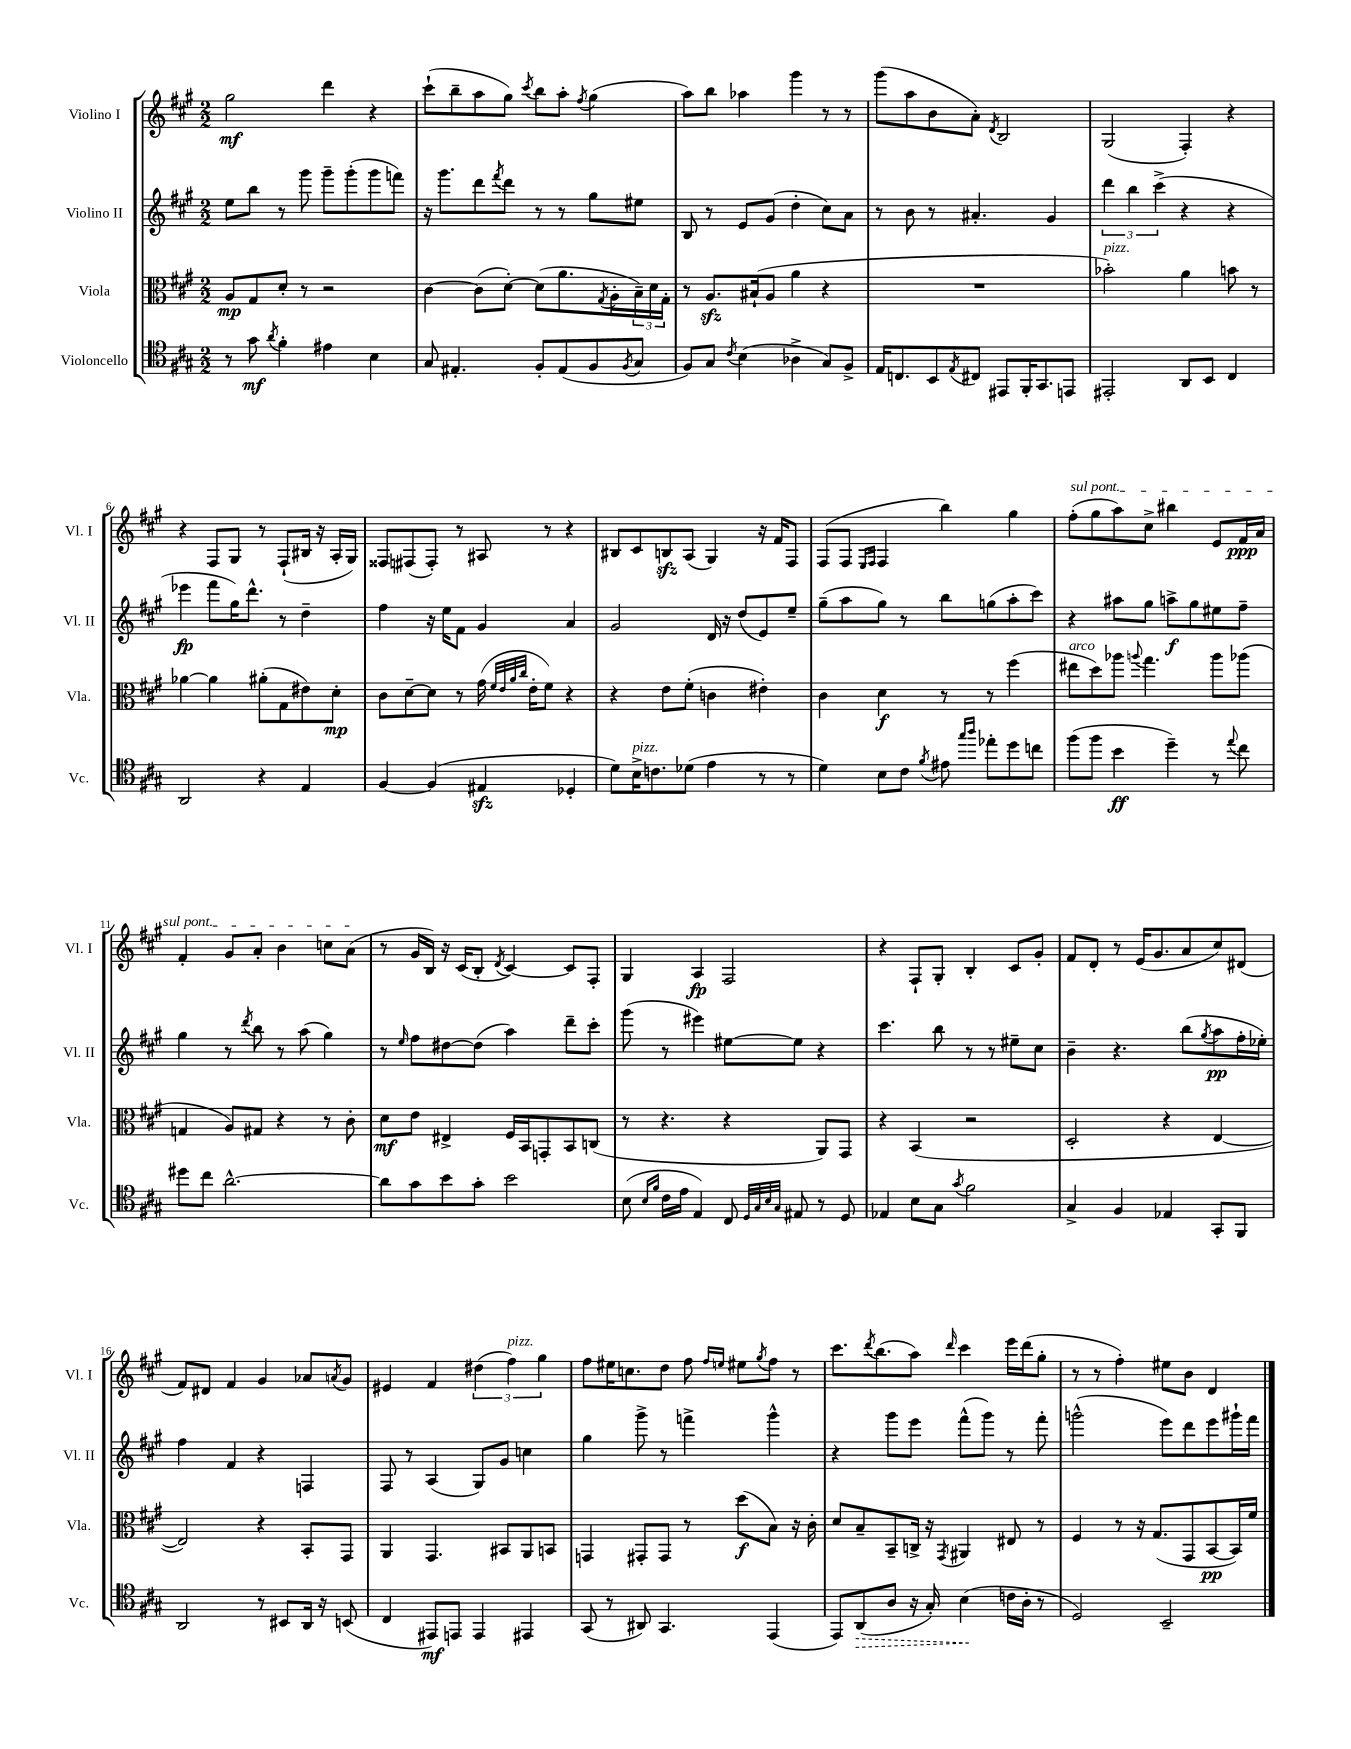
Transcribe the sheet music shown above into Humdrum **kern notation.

**kern	**kern	**kern	**kern
*staff4	*staff3	*staff2	*staff1
*clefC4	*clefC3	*clefG2	*clefG2
*k[f#c#g#]	*k[f#c#g#]	*k[f#c#g#]	*k[f#c#g#]
*M2/2	*M2/2	*M2/2	*M2/2
8r	8A	8ee	2gg#
8g#	8G#	8bb	.
8qa	.	.	.
4f#'	8d'	8r	.
.	8r	8ggg#	.
4e#	2r	8ggg#~	4ddd
.	.	(8ggg#'	.
4B	.	8ggg#	4r
.	.	8fff)	.
=	=	=	=
8G#	[4c#	16r	(8ccc#`
.	.	8.ggg#	.
4.E#'	.	.	8bb~
.	(8c#]	8ddd	8aa
.	.	8qfff#	.
.	[8d')	8ddd	8gg#)
.	.	.	8qccc#
8F#'	(8d]	8r	8bb
(8E#	8.a	8r	8aa'
.	.	.	8qff#
8F#	.	8gg#	(4gg#
.	8qG#	.	.
.	16A'	.	.
8qF#	.	.	.
8G#	24B~)	8ee#	.
.	24d	.	.
.	24G#'	.	.
=	=	=	=
8F#)	8r	8B	8aa)
8G#	8.A	8r	8bb
8qc#	.	.	.
(4B	.	8e	4aa-
.	(16B#`	.	.
.	8A	(8g#	.
4A-^	4a	4dd'	4ggg#
8G#)	4r	8cc#)	8r
8F#^	.	8a	8r
=	=	=	=
16E	1r	8r	(8ggg#
8.C	.	.	.
.	.	8b	8aa
8BB	.	8r	8b
8qE	.	.	.
8C#	.	4.a#'	8a')
.	.	.	8qd
8EE#	.	.	2B
16FF#'	.	.	.
8.GG#	.	.	.
.	.	4g#	.
8EE	.	.	.
=	=	=	=
2EE#'	2b-')	6ddd	(2G#
.	.	6bb	.
.	.	(6ccc#^	.
8AA	4a	4r	4F#')
8BB	.	.	.
4C#	8b	4r	4r
.	8r	.	.
=	=	=	=
2AA	[4a-	4eee-	4r
.	4a-]	8fff#	8F#
.	.	16gg#)	8G#
.	.	8.ddd^^	.
4r	(8a#'	.	8r
.	8G#	8r	(8F#`
4E	8e#)	4dd~	16B#
.	.	.	16r
.	8d'	.	16A'
.	.	.	16G#)
=	=	=	=
[4F#	8c#	4ff#	8F##
.	[8d~	.	(8F#
(4F#]	8d]	16r	8F#')
.	.	16ee	.
.	8r	8f#	8r
4E#	(16g#	4g#	8A#
.	32qqf#	.	.
.	32qqe	.	.
.	32qqa	.	.
.	32qqcc#	.	.
.	16e'	.	.
.	8f#)	.	8r
4D-'	4r	4a	4r
=	=	=	=
8d)	4r	2g#	8B#
16B^	.	.	8c#
8.c	.	.	.
.	8e	.	8B
(8d-	(8f#'	.	(8A
4e	4c	16d	4G#)
.	.	16r	.
.	.	(8dd	.
8r	4e#')	8e)	16r
.	.	.	16f#
8r	.	8ee~	8F#
=	=	=	=
4d)	4c#	(8gg#~	(8F#
.	.	8aa	8F#
.	.	.	16qqE
.	.	.	16qqF#
8B	4d	8gg#)	4F#
8c#	.	8r	.
8qf#	.	.	.
8e#	8r	8bb	4bb)
16qqgg#	.	.	.
16qqaa	.	.	.
8ee-'	8r	(8gg	.
8dd	(4ff#	8aa'	4gg#
8cc	.	8ccc#)	.
=	=	=	=
(8ff#	8ee#	4r	(8ff#'
8ff#	8dd)	.	8gg#
4b	8aa-	8aa#	8aa)
.	8qqaa	.	.
.	4.gg#	8gg#	8cc#^
4dd~)	.	8aa^	4bb#
.	.	8gg#	.
8r	8aa	8ee#	8e
8qqee	.	.	.
8cc#	(8aa-	8ff#~	16f#
.	.	.	16a
=	=	=	=
8dd#	4G	4gg#	4f#'
8cc#	.	.	.
[2.a^^	8A)	8r	8g#
.	.	8qddd	.
.	8G#	8bb	8a'
.	4r	8r	4b
.	.	(8aa	.
.	8r	4gg#)	8cc
.	8c#'	.	(8a
=	=	=	=
8a]	8d	8r	8r
.	.	16qqee	.
8g#	8e	8ff#	16g#
.	.	.	16B)
8b	4E#^	[8dd#	16r
.	.	.	(16c#
8g#'	.	(8dd#]	8B'
.	.	.	8qd
2b	16F#	4aa)	[4c#)
.	16BB	.	.
.	8GG'	.	.
.	8BB	8ddd~	8c#]
.	(8C	8ccc#'	8F#'
=	=	=	=
(8B	8r	(8ggg#	4G#
16qqB	.	.	.
16qqf#	.	.	.
16c#	4.r	8r	.
16e	.	.	.
4E)	.	4eee#)	4A
8C#	4r	[8ee#	2F#
32qqD	.	.	.
32qqG#	.	.	.
32qqB	.	.	.
32qqG#	.	.	.
8E#	.	8ee#]	.
8r	8AA)	4r	.
8D	8GG#	.	.
=	=	=	=
4E-	4r	4.ccc#	4r
8B	(4BB	.	8F#`
8G#	.	8bb	8G#'
8qg#	.	.	.
2f#	2r	8r	4B'
.	.	8r	.
.	.	8ee#~	8c#
.	.	8cc#	8g#'
=	=	=	=
4G#^	2D'	4b~	8f#
.	.	.	8d'
4F#	.	4.r	8r
.	.	.	(16e
.	.	.	8.g#
4E-	4r	.	.
.	.	(8bb	8a
.	.	8qgg#	.
8GG#'	[4E	8aa	8cc#)
8FF#	.	16ff#'	(8d#
.	.	16ee-')	.
=	=	=	=
2AA	2E])	4ff#	8f#)
.	.	.	8d#
.	.	4f#	4f#
8r	4r	4r	4g#
8BB#	.	.	.
16AA	8BB'	4F	8a-
16r	.	.	.
.	.	.	8qa
(8BB	8GG#	.	8g#
=	=	=	=
4C#	4AA	8F#	4e#
.	.	8r	.
8EE#)	4.GG#	(4A	4f#
8EE	.	.	.
4EE	.	8G#)	(6dd#
.	8BB#	8g#	.
.	.	.	6ff#)
4EE#	8AA	4cc	.
.	.	.	6gg#
.	8BB	.	.
=	=	=	=
(8GG#	4GG	4gg#	8ff#
8r	.	.	16ee#
.	.	.	8.cc
8AA#)	8GG#'	8ggg#^	.
4.GG#	8GG#	8r	8dd
.	8r	4fff^	8ff#
.	.	.	16qqff#
.	.	.	16qqee
.	(8dd	.	8ee#
.	.	.	8qgg#
(4EE	8B)	4ggg#^^	8ff#
.	16r	.	8r
.	16c#'	.	.
=	=	=	=
8EE)	8d	4r	8.ccc#
(8AA	8B~	.	.
.	.	.	8qddd
.	.	.	(8.bb
8A	8BB~	8ggg#	.
16r	16C^	8eee	8aa)
16G#')	16r	.	.
.	8qGG#	.	16qqddd
(4B	4AA#	(8fff#^^	4ccc#
.	.	8ggg#)	.
16c	8E#	8r	16eee
16A'	.	.	(16ddd
8r	8r	8fff#'	8gg#'
=	=	=	=
2D)	4F#	(2ggg^^	8r
.	.	.	8r
.	8r	.	4ff#')
.	16r	.	.
.	(8.G#	.	.
2BB~	.	8eee)	8ee#
.	8GG#	8ddd	8b
.	[8BB	8eee	4d
.	16BB])	16ggg#`	.
.	16f#	16fff#	.
==	==	==	==
*-	*-	*-	*-
